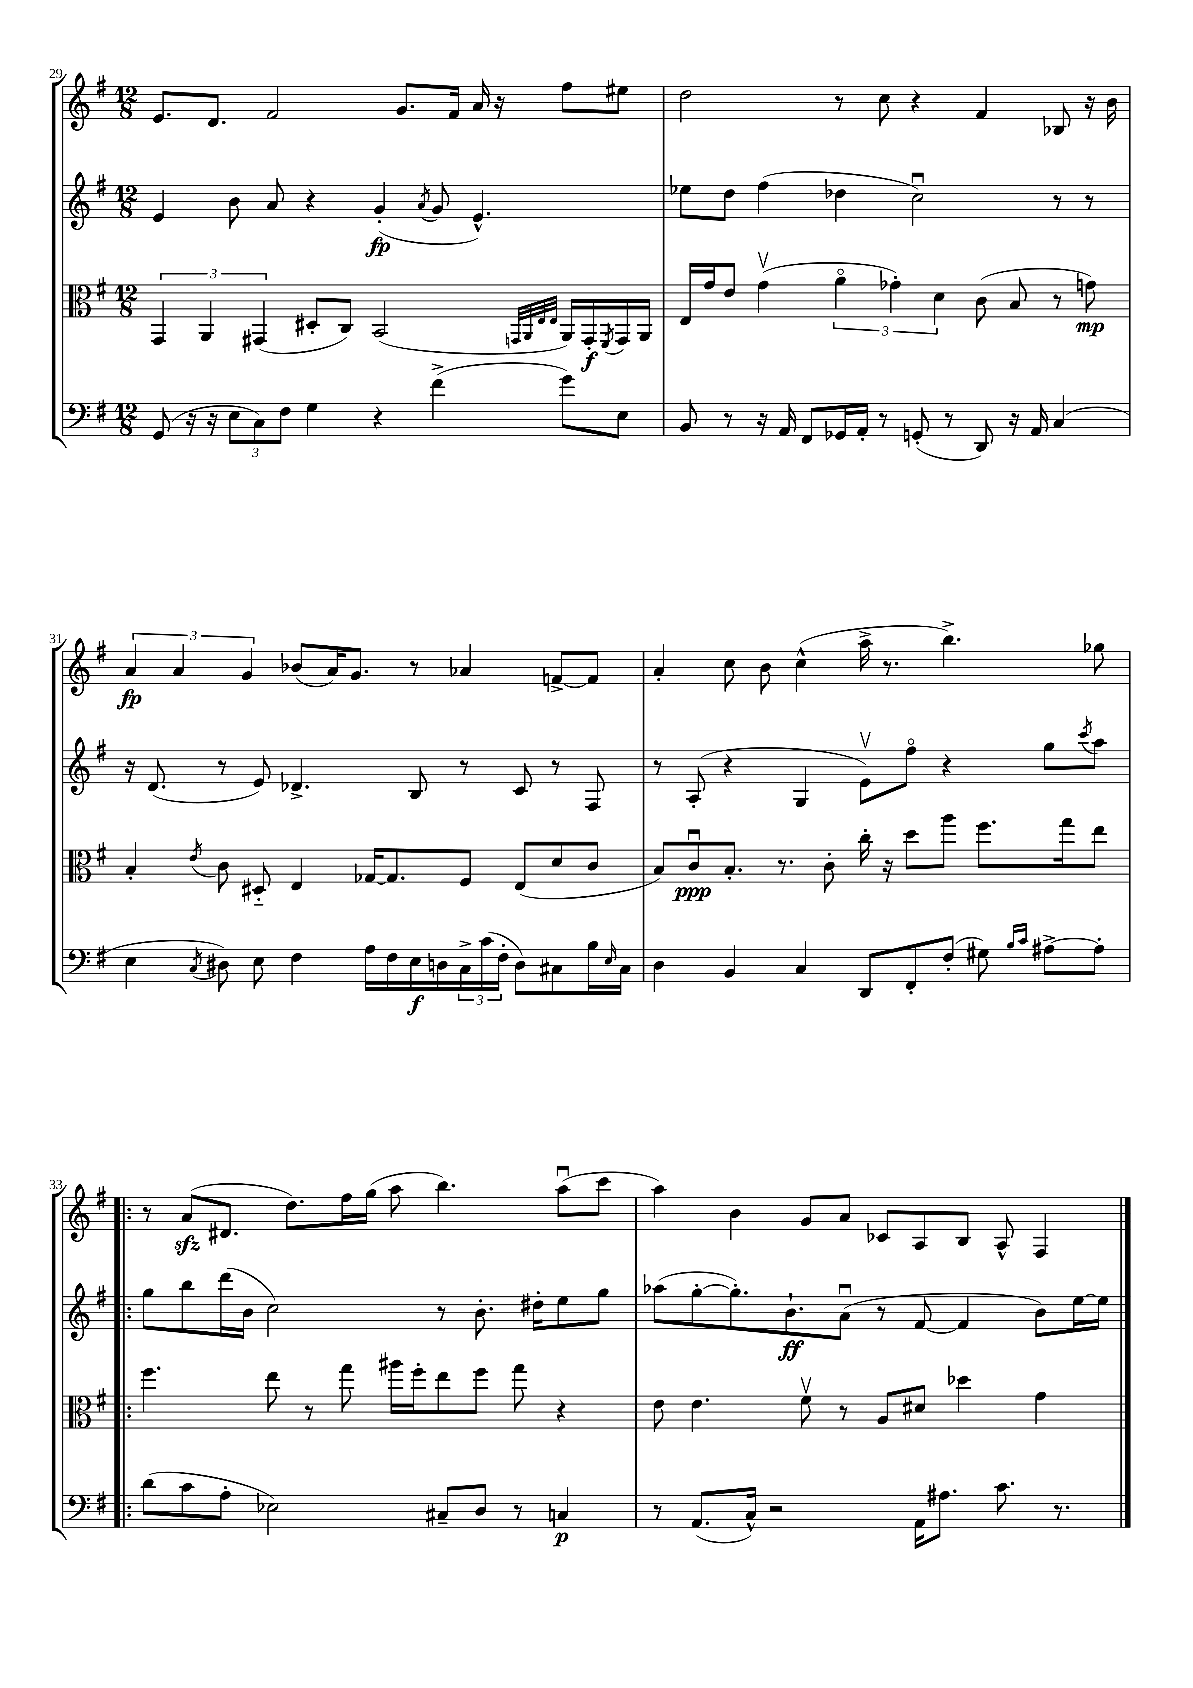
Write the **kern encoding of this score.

**kern	**kern	**kern	**kern
*staff4	*staff3	*staff2	*staff1
*clefF4	*clefC3	*clefG2	*clefG2
*k[f#]	*k[f#]	*k[f#]	*k[f#]
*M12/8	*M12/8	*M12/8	*M12/8
(8GG	6GG	4e	8.e
16r	.	.	.
.	6AA	.	.
16r	.	.	8.d
12E	.	8b	.
12C)	(6GG#	.	.
.	.	8a	2f#
12F#	.	.	.
4G	8D#'	4r	.
.	8C)	.	.
4r	(2BB	(4g'	.
.	.	.	8.g
.	.	8qa	.
(4f#^	.	8g	.
.	.	.	16f#
.	.	4.e^^)	16a
.	.	.	16r
.	32qqGG	.	.
.	32qqAA	.	.
.	32qqE	.	.
.	32qqE	.	.
8g)	16AA)	.	8ff#
.	16GG'	.	.
.	8qFF#	.	.
8E	16GG	.	8ee#
.	16AA	.	.
=	=	=	=
8BB	16E	8ee-	2dd
.	16g	.	.
8r	8e	8dd	.
16r	(4gv	(4ff#	.
16AA	.	.	.
8FF#	.	.	.
16GG-	6ao	4dd-	8r
16AA'	.	.	.
8r	.	.	8cc
.	6g-')	.	.
(8GG'	.	2ccu)	4r
.	6d	.	.
8r	.	.	.
8DD)	(8c	.	4f#
16r	8B	.	.
16AA	.	.	.
(4C	8r	8r	8B-
.	8g)	8r	16r
.	.	.	16b
=	=	=	=
4E	4B'	16r	6a
.	.	(8.d	.
.	.	.	6a
8qC	8qe	.	.
8D#)	8c	8r	.
.	.	.	6g
8E	8D#'~	8e)	.
4F#	4E	4.d-^	(8b-
.	.	.	16a)
.	.	.	8.g
16A	[16G-	.	.
16F#	8.G-]	.	.
16E	.	8B	8r
16D	.	.	.
24C^	8F#	8r	4a-
(24c	.	.	.
24F#'	.	.	.
8D)	(8E	8c	.
8C#	8d	8r	[8f^
16B	8c	8F#	8f]
16qqE	.	.	.
16C#	.	.	.
=	=	=	=
4D	8B)	8r	4a'
.	8cu	(8A'	.
4BB	8.B'	4r	8cc
.	.	.	8b
.	8.r	.	.
4C	.	4G	(4cc^^
.	8c'	.	.
8DD	16cc'	8ev)	16aa^
.	16r	.	8.r
8FF#'	8dd	8ff#o	.
(8F#'	8aa	4r	4.bb^)
8G#)	8.ff#	.	.
16qqB	.	.	.
16qqc	.	.	.
[8A#^	.	8gg	.
.	16gg	.	.
.	.	8qccc	.
8A#']	8ee	8aa	8gg-
=!|:	=!|:	=!|:	=!|:
(8d	4.ff#	8gg	8r
8c	.	8bb	(8a
8A'	.	(16ddd	8.d#
.	.	16b	.
2E-)	8ee	2cc)	.
.	.	.	8.dd)
.	8r	.	.
.	8gg	.	16ff#
.	.	.	(16gg
.	16aa#	.	8aa
.	16ff#'	.	.
8C#~	8ee	8r	4.bb)
8D	8ff#	8.b'	.
8r	8gg	.	.
.	.	16dd#'	.
4C	4r	8ee	(8aau
.	.	8gg	8ccc
=	=	=	=
8r	8e	(8aa-	4aa)
(8.AA	4.e	[8gg'	.
.	.	8.gg'])	4b
16C^^)	.	.	.
2r	.	.	.
.	.	8.b`	.
.	8f#v	.	8g
.	8r	(8au	8a
.	8A	8r	8c-
16AA	8d#	[8f#	8A
8.A#	.	.	.
.	4dd-	4f#]	8B
8.c	.	.	8A^^
.	4g	8b)	4F#
8.r	.	.	.
.	.	[16ee	.
.	.	16ee]	.
==	==	==	==
*-	*-	*-	*-
